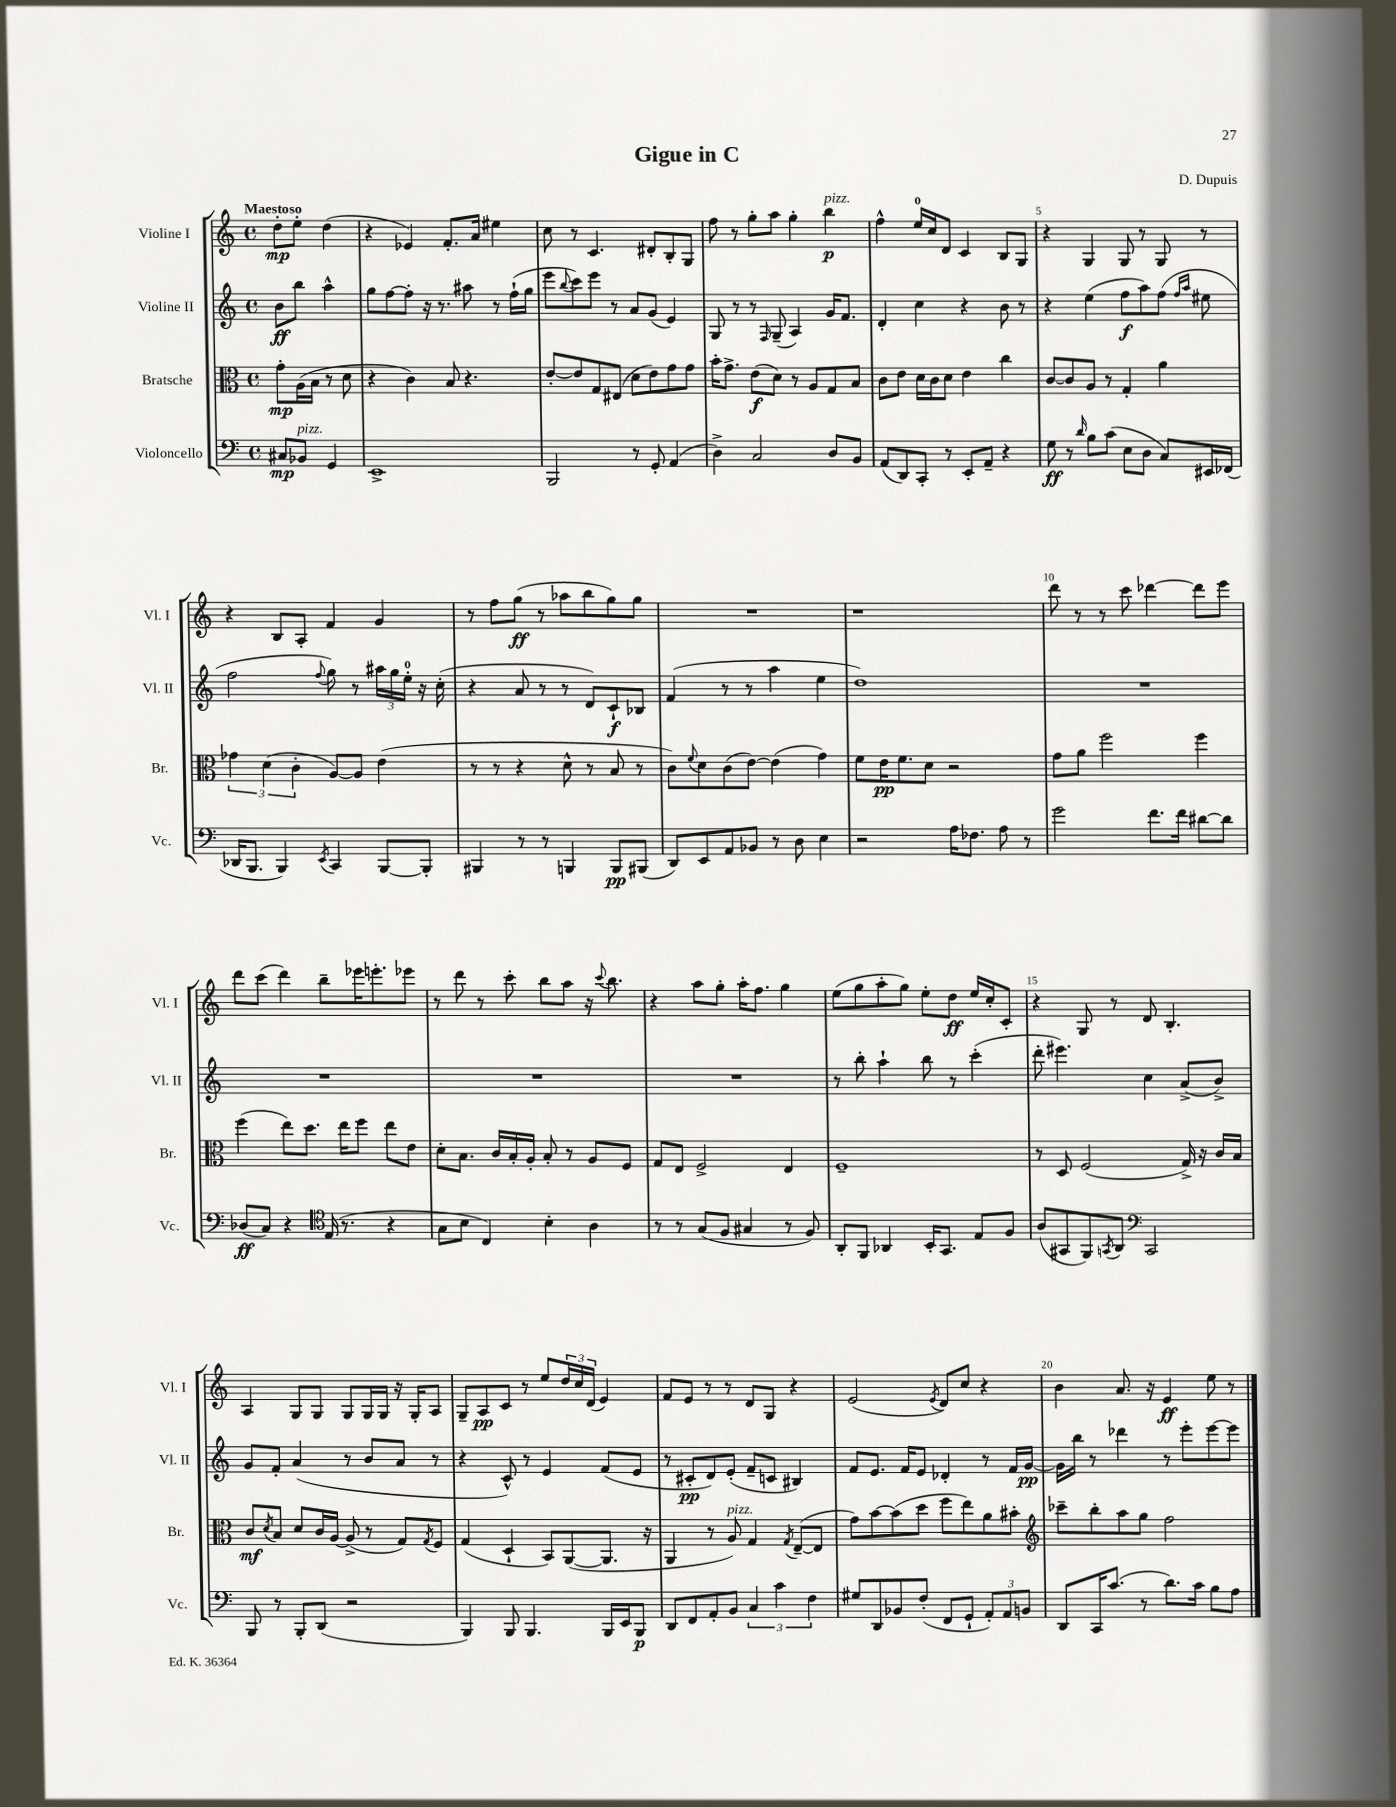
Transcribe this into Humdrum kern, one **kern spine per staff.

**kern	**kern	**kern	**kern
*staff4	*staff3	*staff2	*staff1
*clefF4	*clefC3	*clefG2	*clefG2
*k[]	*k[]	*k[]	*k[]
*M4/4	*M4/4	*M4/4	*M4/4
*met(c)	*met(c)	*met(c)	*met(c)
8C#/L	8g'\L	8b\L	8dd'\L
8BB-/J	(16A\L	8bb\J	8ee'\J
.	16B\JJ	.	.
4GG/	8r	4aa^^\	(4dd\
.	8d\	.	.
=	=	=	=
1EE^	4r	8gg\L	4r
.	.	[8ff\	.
.	4c\)	8ff'\]J	4e-/)
.	.	16r	.
.	.	8.r	.
.	8B/	.	8.f'/L
.	4.r	8aa#\	.
.	.	.	16a/Jk
.	.	8r	4ee#\
.	.	(16ff`\LL	.
.	.	16gg\JJ	.
=	=	=	=
2BBB/	[8e'/L	8eee\L	8cc\
.	.	8qqbb/	.
.	8e/]	8ccc\)	8r
.	8G/	8eee\J	4.c/
.	(8E#/J	8r	.
8r	8d\L	8a/L	.
8GG'/	8e\)	(8g/J	8d#'/L
(4AA/	8g\	4e/)	8B'/
.	8g\J	.	8G/J
=	=	=	=
4D^\)	16b'\LK	8G/	8ff\
.	8.g^\J	.	.
.	.	8r	8r
2C/	(8e\L	8r	8gg'\L
.	.	16qqF/	.
.	8d\J)	(8G~/	8aa\J
.	8r	4A/)	4gg'\
.	8A/L	.	.
8D/L	8G/	16g/LK	4bb\
.	.	8.f/J	.
8BB/J	8B/J	.	.
=	=	=	=
(8AA/L	8c\L	4d'/	4ff^^\
8DD/)	8e\J	.	.
8CC'/J	16d\LL	4cc\	16ee/LL
.	16c\J	.	16cc/J
8r	8d\J	.	8d/J
8EE'/L	4e\	4r	4c/
8AA~/J	.	.	.
4r	4cc\	8b\	8B/L
.	.	8r	8G/J
=	=	=	=
8G\	[8c/L	4r	4r
8r	8c/]	.	.
16qqd/	.	.	.
8B\L	8A/J	(4ee\	4G/
(8c\J	8r	.	.
8E\L	4G'/	8ff\L	8G/
8D\J	.	8aa\)	8r
8C/L)	4a\	(8ff\J	8G/
.	.	16qqff/LL	.
.	.	16qqaa/JJ	.
16EE#/L	.	8ee#\	8r
(16FF-/JJ	.	.	.
=	=	=	=
16DD-/LK	6g-\	2ff\	4r
8.BBB/J	.	.	.
.	(6d\	.	.
4BBB/)	.	.	8B/L
.	6c'\	.	.
.	.	.	8A'/J
8qEE/	.	8qqff/	.
4CC/	[8A/L)	8gg\)	4f/
.	8A/]J	8r	.
[8BBB/L	(4e\	24aa#\LL	4g/
.	.	24gg\	.
.	.	24ee'\JJ	.
8BBB'/]J	.	16r	.
.	.	(16cc'\	.
=	=	=	=
4BBB#/	8r	4r	8r
.	8r	.	8ff\L
8r	4r	8a/	(8gg\J
8r	.	8r	8r
4BBB/	8d^^\	8r	8aa-\L
.	8r	8d/L)	8bb\
8BBB/L	8B/	8c`/	8gg\)
(8BBB#/J	8r	8B-/J	8gg\J
=	=	=	=
8DD/L)	8c\L)	(4f/	1r
.	8qqf/	.	.
8EE/	8d\	.	.
8AA/	(8c\	8r	.
8BB-/J	[8e\J)	8r	.
8r	(4e\]	4aa\	.
8D\	.	.	.
4E\	4g\)	4ee\	.
=	=	=	=
2r	8f\L	1dd)	1r
.	16e\K	.	.
.	8.f\	.	.
.	8d\J	.	.
16A\LK	2r	.	.
8.F-\J	.	.	.
8A\	.	.	.
8r	.	.	.
=	=	=	=
2g\	8g\L	1r	8ddd\
.	8a\J	.	8r
.	2ff\	.	8r
.	.	.	8ccc\
8.f\L	.	.	[4ddd-\
16f\Jk	.	.	.
[8d#\L	4ff\	.	8ddd-\]L
8d#\]J	.	.	8eee\J
=	=	=	=
(8D-/L	(4ff\	1r	8ddd\L
8C/J)	.	.	(8ccc\J
4r	8ee\L)	.	4ddd\)
.	8.dd\J	.	.
*clefC4	*	*	*
(16E/	.	.	8bb~\L
8.r	16ee\LK	.	.
.	8ff\J	.	16eee-\K
.	.	.	8.eee'\
4r	8ee\L	.	.
.	8e\J	.	8eee-\J
=	=	=	=
8G\L	8d'\L	1r	8r
8B\J	8.B\J	.	8ddd\
4C/)	.	.	8r
.	16c/LL	.	.
.	16B'/	.	8ccc'\
.	16A'/JJ	.	.
4B'\	8B'/	.	8bb\L
.	8r	.	8aa\J
4A\	8A/L	.	16r
.	.	.	8qqccc/
.	.	.	8.bb\
.	8F/J	.	.
=	=	=	=
8r	8G/L	1r	4r
8r	8E/J	.	.
(8G/L	2F^/	.	8aa\L
8F/J	.	.	8gg'\J
4G#/	.	.	16aa'\LK
.	.	.	8.ff\J
8r	4E/	.	4gg\
8F/)	.	.	.
=	=	=	=
8AA'/L	1F~	8r	(8ee\L
8FF/J	.	8bb'\	8gg\
4AA-/	.	4aa`\	8aa'\
.	.	.	8gg\J)
16BB'/LK	.	8bb\	8ee'\L
8.GG/J	.	.	.
.	.	8r	8dd\J
8E/L	.	(4ccc'\	16ee/LL
.	.	.	16cc'/J
8F/J	.	.	8c'/J
=	=	=	=
(8A/L	8r	8ddd'\	4r
8GG#/	8D/	4.eee#\)	.
8FF/)	(2F/	.	8G/
8qGG/	.	.	.
8AA/J	.	.	8r
*clefF4	*	*	*
2CC/	.	4cc\	8d/
.	.	.	4.B'/
.	16G^/)	(8a^/L	.
.	16r	.	.
.	16c/LL	8b^/J)	.
.	16B/JJ	.	.
=	=	=	=
8BBB/	8c/L	8g/L	4A/
.	8qd/	.	.
8r	8B/J	8f'/J	.
8BBB'/L	8d/L	(4a/	8G/L
(8DD/J	16c/L	.	8G/J
.	[16A/JJ	.	.
2r	(8A^/]	8r	8G/L
.	8r	8b/L	16G/L
.	.	.	16G/JJ
.	8G/L)	8a/J	16r
.	.	.	16G'/LK
.	8qG/	.	.
.	8F/J	8r	8A/J
=	=	=	=
4BBB/)	(4G/	4r	8G~/L
.	.	.	8A/
8BBB/	4D`/	8c^^/)	8c/J
4.BBB/	.	8r	8r
.	8BB/L)	4e/	8ee/L
.	([8AA/	.	24dd/L
.	.	.	24cc/
.	.	.	(24d/JJ
16BBB/LL	8.AA/]J	(8f/L	4e/)
16EE/J	.	.	.
8BBB/J	.	8e/J	.
.	16r	.	.
=	=	=	=
8DD/L	4AA/	8r	8f/L
8FF/	.	8c#'/L	8e/J
8AA'/	8r	8d/)	8r
8BB/J	8A/)	(8e'/J	8r
6C/	4G/	8f~/L	8d/L
.	.	8c/J	8G/J
6c\	.	.	.
.	8qG/	.	.
.	([8E~/L	4B#/)	4r
6F\	.	.	.
.	8E/]J	.	.
=	=	=	=
8G#/L	8g\L)	8f/L	(2e/
8DD/	[8b\	8.e/J	.
8BB-/	(8b\]	.	.
.	.	16f/LK	.
(8F'/J	8dd\J	8e/J	.
.	.	.	8qe/
8FF/L	8ff\L	4d-'/	8d/L)
8GG`/J	8ee\)	.	8cc/J
12AA'/L)	8a\	8r	4r
12AA/	.	.	.
.	8b#'\J	16f/LL	.
12BB/J	.	.	.
.	.	[16g/JJ	.
=	=	=	=
*	*clefG2	*	*
8DD/L	8ccc-~\L	16g\]LL	4b\
.	.	16bb\JJ	.
16CC/K	8bb'\	8r	.
(8.c/J	.	.	.
.	8aa\	4ddd-\	8.a/
8r	8gg\J	.	.
.	.	.	16r
8.d\L)	2ff\	8r	4e/
.	.	8eee'\L	.
16c\Jk	.	.	.
8B\L	.	[8eee\	8ee\
8A\J	.	8eee\]J	8r
==	==	==	==
*-	*-	*-	*-
